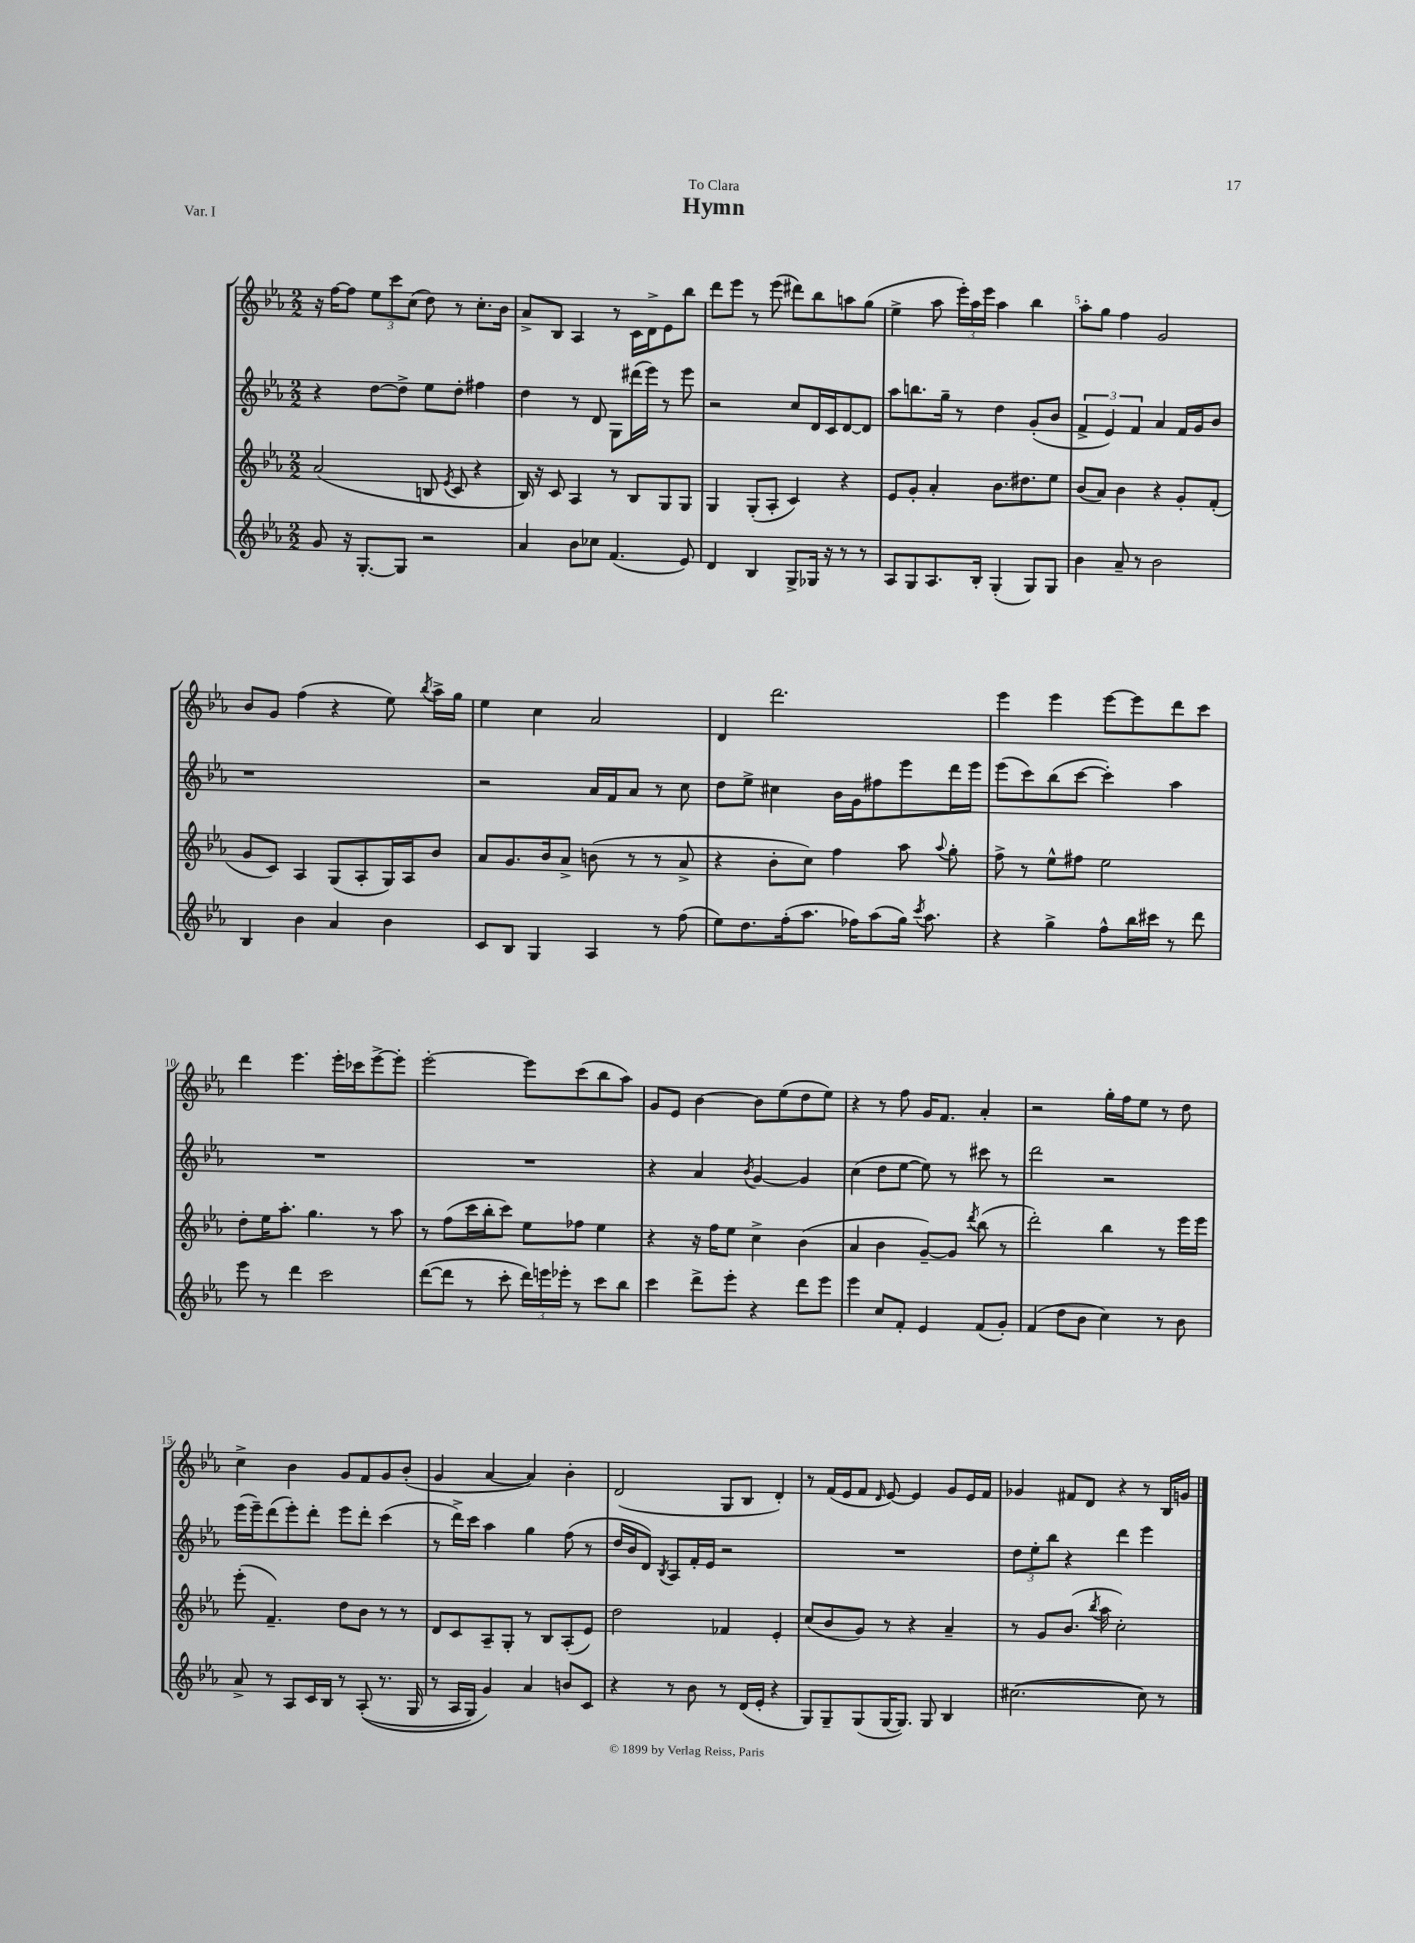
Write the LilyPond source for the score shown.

\header { title = "Hymn" dedication = "To Clara" piece = "Var. I" }
<<
\new StaffGroup <<
\new Staff = "s0" {
    \clef treble \key ees \major \numericTimeSignature \time 2/2
    \autoBeamOff r16 f''16[~ f''8] \tuplet 3/2 { ees''8[ c'''8 c''8]( } d''8) r8 c''8.[-. bes'16] |
    aes'8[-> bes8] aes4 r8 c'16[ d'16-> ees'8 bes''8] |
    d'''8[ ees'''8] r8 ees'''8( dis'''8[) bes''8 a''8 g''8]( |
    ees''4-> aes''8 \tuplet 3/2 { ees'''16[-.) aes''16 ees'''16] } aes''4 bes''4 |
    aes''8[-. g''8] f''4 g'2 |
    bes'8[ g'8] f''4( r4 ees''8) \acciaccatura { bes''8 } aes''16[-> g''16] |
    ees''4 c''4 aes'2 |
    d'4 d'''2. |
    ees'''4 ees'''4 ees'''8[~ ees'''8 d'''8 c'''8] |
    d'''4 ees'''4. ees'''16[-. ces'''16 ees'''8~-> ees'''8]-. |
    ees'''2~-. ees'''8[ c'''8( bes''8 aes''8]) |
    g'8[ ees'8] bes'4~ bes'8[ ees''8( d''8 ees''8]) |
    r4 r8 f''8 g'16[ f'8.] aes'4-. |
    r2 g''16[-. f''16 ees''8] r8 d''8 |
    c''4-> bes'4 g'8[ f'8 g'8 bes'8]-.( |
    g'4 aes'4~ aes'4) bes'4-. |
    d'2( g8[ bes8] d'4-.) |
    r8 f'16[( ees'16 f'8] \grace { d'16 } ees'8~) ees'4 g'8[ ees'16 f'16] |
    ges'4 fis'8[ d'8] r4 r8 bes16[ g'16] \bar "|." |
}
\new Staff = "s1" {
    \clef treble \key ees \major \numericTimeSignature \time 2/2
    \autoBeamOff r4 d''8[~ d''8]-> ees''8[ d''8]-. fis''4 |
    d''4 r8 d'8 g8[ dis'''16( ees'''16]) r8 ees'''8 |
    r2 c''8[ d'16 c'16 d'8~ d'8] |
    aes''8[ b''8. g''16]-- r8 d''4 g'8[-.( bes'8] |
    \tuplet 3/2 { f'4-> ees'4) f'4 } aes'4 f'16[ g'16 bes'8] |
    r1 |
    r2 aes'16[ f'16 aes'8] r8 c''8 |
    d''8[ ees''8]-> cis''4 bes'16[ g'16 fis''8 ees'''8 d'''16 ees'''16] |
    ees'''8[( c'''8) bes''8( c'''8]~ c'''4-.) aes''4 |
    R1 |
    R1 |
    r4 aes'4 \acciaccatura { bes'8 } g'4~ g'4 |
    c''4( d''8[ ees''8]~ ees''8) r8 cis'''8 r8 |
    d'''2 r2 |
    ees'''16[( ees'''16--) d'''8( ees'''8-.) d'''8]-. ees'''8[ d'''8]-. c'''4( |
    r8 d'''16[->) c'''16] aes''4 g''4 f''8( r8 |
    d''16[ bes'16 d'8]) \acciaccatura { bes8 } aes8[ f'16-. ees'16] r2 |
    R1 |
    \tuplet 3/2 { d''8[ ees''8-. bes''8] } r4 d'''4 ees'''4 \bar "|." |
}
\new Staff = "s2" {
    \clef treble \key ees \major \numericTimeSignature \time 2/2
    \autoBeamOff aes'2( b8 \acciaccatura { ees'8 } c'8 r4 |
    bes16) r16 c'8 aes4 r8 bes8[ g8 g8] |
    g4 g8[-.( aes8]-. c'4) r4 |
    ees'8[ g'8]-. aes'4-. bes'8.[ dis''8. ees''8] |
    bes'8[( aes'8]) bes'4 r4 g'8[-. f'8]-.( |
    g'8[ c'8]) aes4 g8[( aes8-. g16) aes16 bes'8] |
    aes'8[ g'8. bes'16 aes'8]-> b'8( r8 r8 aes'8-> |
    r4 bes'8[-. c''8]) f''4 aes''8 \appoggiatura { aes''8 } g''8-. |
    f''8-> r8 ees''8[-^ fis''8] ees''2 |
    d''8[-. ees''16 aes''8.]-. g''4. r8 aes''8 |
    r8 f''8[( c'''16 bes''16-. c'''8]) ees''8[ fes''8] ees''4 |
    r4 r16 f''16[ ees''8] c''4-> bes'4( |
    aes'4 bes'4 g'8[~--) g'8] \acciaccatura { d'''8 } bes''8( r8 |
    d'''2-.) bes''4 r8 ees'''16[ ees'''16] |
    ees'''8-.( f'4.--) d''8[ bes'8] r8 r8 |
    d'8[ c'8 aes8-- g8]-. r8 bes8[ aes8-.( ees'8]) |
    d''2 fes'4 ees'4-. |
    c''8[( bes'8 g'8]) r8 r4 aes'4-- |
    r8 g'8[ bes'8.]( \acciaccatura { bes''8 } aes''16 c''2-.) \bar "|." |
}
\new Staff = "s3" {
    \clef treble \key ees \major \numericTimeSignature \time 2/2
    \autoBeamOff g'8 r16 g8.[~-. g8] r2 |
    aes'4 bes'8[ ces''8] f'4.( ees'8) |
    d'4 bes4 g8[-> ges16] r16 r8 r8 |
    aes8[ g8 aes8. bes16]-. g4-.( g8[) g8] |
    bes'4 aes'8-- r8 bes'2 |
    bes4 bes'4 aes'4 bes'4 |
    c'8[ bes8] g4 aes4 r8 f''8( |
    ees''8[) d''8. f''16-.( aes''8.] fes''16[) aes''8( g''16]) \acciaccatura { c'''8 } aes''8. |
    r4 g''4-> f''8[-^ bes''16 cis'''16] r8 d'''8 |
    ees'''8 r8 d'''4 c'''2 |
    d'''8[~( d'''8] r8 c'''8-. \tuplet 3/2 { d'''16[) e'''16 ees'''16]-. } r8 c'''8[ bes''8] |
    c'''4 d'''8[-> ees'''8]-. r4 d'''8[ ees'''8] |
    ees'''4 c''8[ f'8]-. ees'4 f'8[( g'8]-.) |
    f'4( d''8[ bes'8] c''4) r8 bes'8 |
    aes'8-> r8 aes8[ c'16 bes16] r8 aes8-.(\( r8. g16 |
    r8 aes16[ g16]) g'4\) aes'4 b'8[ c'8] |
    r4 r8 bes'8 r8 d'16[( ees'16]-. r4 |
    g8[) g8-- g8( g16~ g8.]) g8 bes4 |
    cis''2.~( cis''8) r8 \bar "|." |
}
>>
>>
\layout { \context { \Score \override BarNumber.break-visibility = ##(#f #t #t) barNumberVisibility = #(every-nth-bar-number-visible 5) } }
